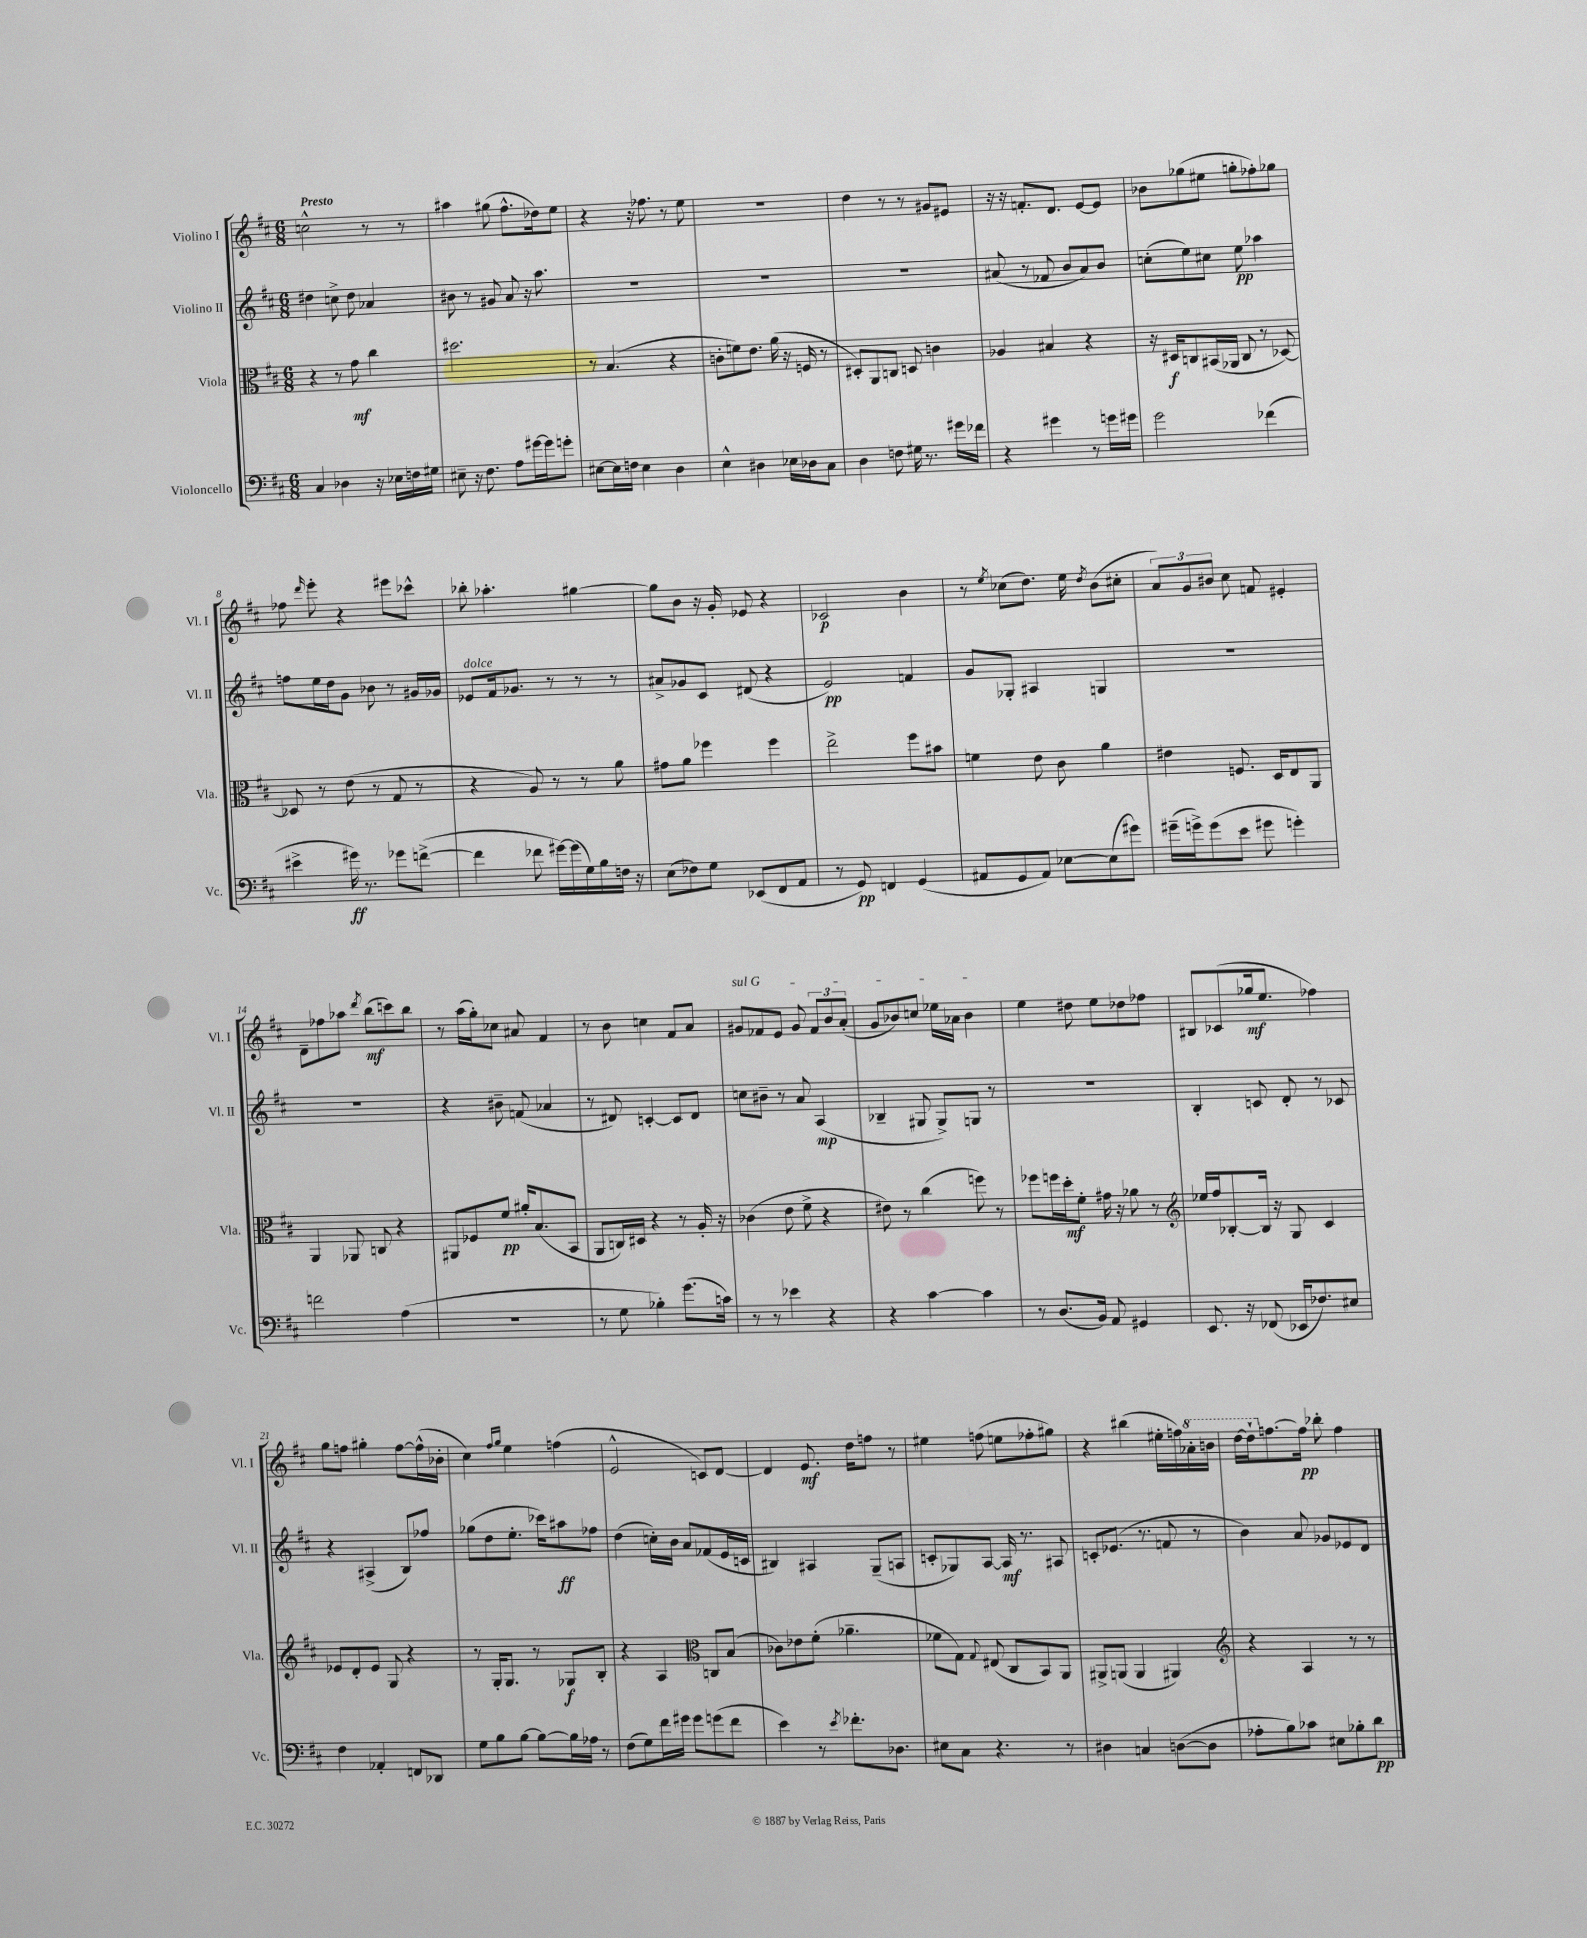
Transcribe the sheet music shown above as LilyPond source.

<<
\new StaffGroup <<
\new Staff = "s0" \with { instrumentName = "Violino I" shortInstrumentName = "Vl. I" } {
    \clef treble \key d \major \numericTimeSignature \time 6/8 \tempo "Presto"
    \autoBeamOff c''2-^ r8 r8 |
    ais''4 gis''8( fis''8.[-^ des''16) e''8] |
    r4 r16 fes''8. r8 e''8 |
    R2. |
    d''4 r8 r8 gis'8[ eis'8] |
    r16 r16 f'8.[-. d'8.] e'8[~ e'8] |
    bes'8[ ges''8( eis''8] g''8[-. fes''8-.) ges''8] |
    fes''8 \grace { d'''16 } e'''8-. r4 eis'''8[ ces'''8]-^ |
    bes''8-. aes''4.-. gis''4~ |
    gis''8[ b'8] r16 g'16-. ees'8 r4 |
    ces'2\p b'4 |
    r8 \acciaccatura { e''8 } ces''8[( d''8.]) e''16 \acciaccatura { d''8 } b'8[( cis''8]-. |
    \tuplet 3/2 { a'8[) g'8 bis'8] } cis''8 f'8 eis'4-. |
    d'8[-- fes''8 aes''8] \acciaccatura { d'''8 } b''8[\mf( c'''8) b''8] |
    r8 a''16[( g''16-.) ces''8] ais'8 fis'4 |
    r8 b'8 c''4 fis'8[ a'8] |
    \once \override TextSpanner.bound-details.left.text = \markup { \italic "sul G" } gis'8[\startTextSpan fes'8 e'8] gis'8 \tuplet 3/2 { fes'8[ b'8 a'8]-.( } |
    g'8[ bes'8) c''8] ees''16[ aes'16] bes'4\stopTextSpan |
    e''4 dis''8 e''8[ des''8 fes''8] |
    bis8[ ces'8( ges''16\mf e''8.] fes''4) |
    g''8[ f''8] gis''4-. f''8[~ f''16-^( bes'16]-. |
    cis''4) \grace { fis''16[ g''16] } e''4 f''4( |
    e'2-^ c'8[) d'8]~ |
    d'4 e'8.\mf d''16[ f''8] r8 |
    eis''4 f''8( e''8[ fes''8-. gis''8]) |
    r4 bis''4( eis''16[-. f''16) \ottava #1 aes''16-. b''16] |
    d'''16[~ d'''16-! \ottava #0 f''8.~ f''16]\pp bes''8-. f''4 \bar "|." |
}
\new Staff = "s1" \with { instrumentName = "Violino II" shortInstrumentName = "Vl. II" } {
    \clef treble \key d \major \numericTimeSignature \time 6/8
    \autoBeamOff dis''4 c''8-> dis''8 aes'4 |
    bis'8 r8 gis'8 a'8 r16 a''8. |
    R2. |
    R2. |
    R2. |
    ais'8( r8 fes'8 b'8[ ais'8) b'8] |
    c''8[-.( e''8) cis''8] e''8\pp aes''4 |
    f''8[ e''16 d''16 g'8] bes'8 r8 gis'16[ ges'16] |
    ees'8[^\markup { \italic "dolce" } fis'16 ges'8.] r8 r8 r8 |
    ais'8[-> ges'8 cis'8] dis'8( r4 |
    e'2\pp) f'4 |
    g'8[ ges8]-. ais4 g4 |
    R2. |
    R2. |
    r4 bis'8-- f'8( aes'4 |
    r8 dis'8) c'4~-. c'8[ dis'8] |
    c''8[ bis'8]-- r8 a'8 a4\mp( |
    bes4-- gis8 gis8[->) g8] r8 |
    R2. |
    b4-. c'8 d'8-. r8 ces'8 |
    r4 ais4->( b8[) fes''8] |
    ges''8[( d''8 e''8.]-. ces'''16[) ais''8\ff fes''8] |
    d''4( c''16[-.) b'16] a'8[ fes'8( e'16 c'16] |
    bis4) ais4 g8[--( a8] |
    c'8[-. ges8) a8]~ a16\mf r8. ais8 |
    c'8[-. ees'8.]( r8. f'8 r8 |
    b'4) a'8 ges'8[ ees'8 d'8] \bar "|." |
}
\new Staff = "s2" \with { instrumentName = "Viola" shortInstrumentName = "Vla." } {
    \clef alto \key d \major \numericTimeSignature \time 6/8
    \autoBeamOff r4 r8 g'8\mf cis''4 |
    dis''2. |
    r8 b4.( r4 |
    c'8[-. f'8) e'8.] a'16( r16 f16 r8 |
    dis8[-.) a,8 c8] d8 c'4 |
    aes4 bis4 r4 |
    r16 dis16[\f c8 bis,16( aes,16] c8 r8 des8~) |
    des8 r8 e'8( r8 g8 r8 |
    r4 a8) r8 r8 a'8 |
    gis'8[ a'8] fes''4 fes''4 |
    e''2-> fis''8[ bis'8] |
    f'4 e'8 cis'8 a'4 |
    eis'4 f8. d16[ e8 a,8] |
    a,4 aes,8 c8 r4 |
    ais,8[ fes8 fis'8]\pp ais'16[-. b8.( b,8] |
    a,8[ c16) dis16] r4 r8 a16-. r16 |
    ces'4( e'8 fis'8-> r4 |
    eis'8) r8 cis''4( f''8) r8 |
    fes''8[ f''16 d''16-.\mf fis'8]-. gis'16 r16 aes'8 r8 |
    \clef treble ees''16[ fis''16 bes8~-. bes16] r16 g8 cis'4 |
    ees'8[ d'8-. ees'8] g8 r4 |
    r8 g16[-. g8.] r8 ges8[\f b8]-. |
    r4 a4 \clef alto c8[ b8]( |
    ces'8[) ees'8 fis'8]-.( aes'4.-- |
    fes'8[ g8]) \appoggiatura { g8 } eis8( cis8[ b,8) a,8] |
    ais,8[-> a,8]( a,4 ais,4) |
    \clef treble r4 a4 r8 r8 \bar "|." |
}
\new Staff = "s3" \with { instrumentName = "Violoncello" shortInstrumentName = "Vc." } {
    \clef bass \key d \major \numericTimeSignature \time 6/8
    \autoBeamOff cis4 des4 r16 ees16[ f16 gis16] |
    eis8-- r16 fis8. a8[ gis'16~ gis'16 g'8]-. |
    eis8[~ eis16 f16] eis4 d4 |
    e4-^ dis4 ees16[ des16 cis8] |
    d4 f8 gis16 r8. gis'16[ fes'16] |
    r4 gis'4 r8 g'16[ gis'16] |
    g'2 fes'4( |
    eis'4-> gis'16\ff) r8. ges'8[ f'8]~->( |
    f'4 fes'8 gis'16[~) gis'16( g16) b16 f16] r16 |
    e8[( fes8) g8] ees,8[( fis,8 a,8] |
    r8 g,8\pp) f,4 g,4( |
    ais,8[ g,8 ais,8]) ees8[~ ees8( gis'8]) |
    gis'16[--( g'16->) g'8( e'8] gis'8 g'4-.) |
    f'2 a4( |
    R2. |
    r8 g8 bes4-.) g'8.[( c'16]) |
    r8 r8 ees'4 r4 |
    r4 cis'4~ cis'4 |
    r8 d8.[( b,16]) a,8 gis,4 |
    e,8. r16 fes,8( ees,16[ fes8.) eis8] |
    fis4 aes,4-. f,8[ des,8] |
    g8[ b8 b8]~ b8[~ b16 aes16] r8 |
    fis8[( g8) fis'16 gis'16] gis'8[ g'8( fis'8] |
    e'4) r8 \acciaccatura { e'8 } fes'8.[-. des8.] |
    eis8[ cis8] r4. r8 |
    dis4 c4 d8[~( d8] |
    aes8[-. b8) ces'8] eis8[ bes8-. d'8]\pp \bar "|." |
}
>>
>>
